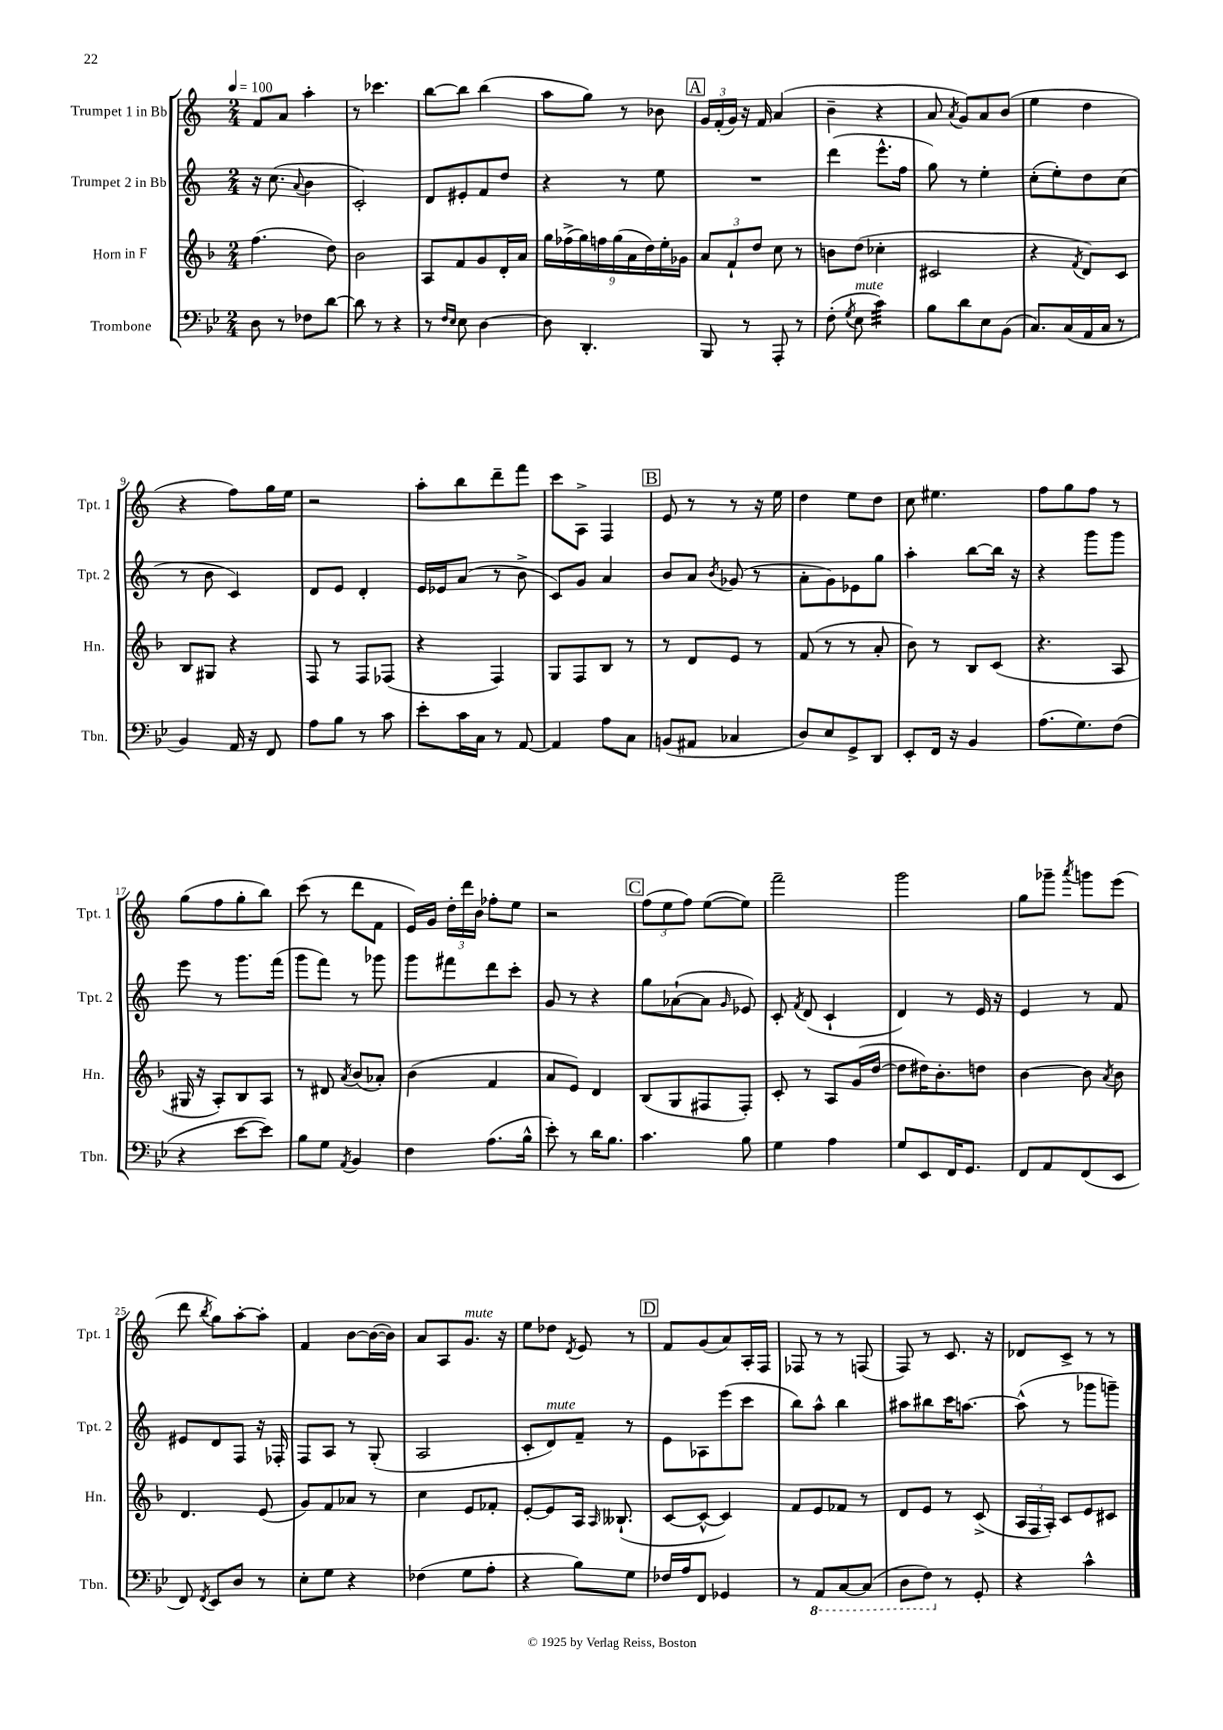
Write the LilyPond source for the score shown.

<<
\new StaffGroup <<
\new Staff = "s0" \with { instrumentName = "Trumpet 1 in Bb" shortInstrumentName = "Tpt. 1" } {
    \clef treble \key c \major \numericTimeSignature \time 2/4 \tempo 4 = 100
    \autoBeamOff f'8[ a'8] a''4-. |
    r8 ces'''4. |
    b''8[~ b''8] b''4( |
    a''8[ g''8]) r8 bes'8 |
    \mark \markup { \box "A" } \tuplet 3/2 { g'16[ f'16-.( g'16]) } r16 f'16 a'4( |
    b'4-- r4 |
    a'8 \acciaccatura { a'8 } g'8[) a'8 b'8]( |
    e''4 d''4 |
    r4 f''8[) g''16 e''16] |
    r2 |
    a''8[-. b''8 d'''8-- f'''8] |
    c'''8[ a8]-> f4 |
    \mark \markup { \box "B" } e'8 r8 r8 r16 e''16 |
    d''4 e''8[ d''8] |
    c''8 eis''4. |
    f''8[ g''8 f''8] r8 |
    g''8[( f''8 g''8-. b''8]) |
    c'''8( r8 d'''8[ f'8] |
    e'16[) g'16] \tuplet 3/2 { d''16[-. d'''16 b'16] } fes''8[-. e''8] |
    r2 |
    \mark \markup { \box "C" } \tuplet 3/2 { f''8[( e''8 f''8]) } e''8[~( e''8]) |
    f'''2-- |
    g'''2 |
    g''8[ ges'''8]-- \acciaccatura { a'''8 } g'''8[ e'''8]( |
    d'''8 \acciaccatura { b''8 } g''8[) a''8~-. a''8]-. |
    f'4 b'8[~ b'16~( b'16]) |
    a'8[ a8 g'8.]^\markup { \italic "mute" } r16 |
    e''8[ des''8] \acciaccatura { d'8 } e'8 r8 |
    \mark \markup { \box "D" } f'8[ g'8( a'8) a16-. f16] |
    fes8 r8 r8 f8( |
    f8) r8 c'8. r16 |
    des'8[ c'8]-> r8 r8 \bar "|." |
}
\new Staff = "s1" \with { instrumentName = "Trumpet 2 in Bb" shortInstrumentName = "Tpt. 2" } {
    \clef treble \key c \major \numericTimeSignature \time 2/4
    \autoBeamOff r16 c''8.( \appoggiatura { a'8 } b'4 |
    c'2-.) |
    d'8[ eis'8-. f'8 d''8] |
    r4 r8 e''8 |
    \mark \markup { \box "A" } R2 |
    d'''4( e'''8.[-^ f''16] |
    g''8) r8 e''4-. |
    c''8[-.( e''8-.) d''8 c''8]( |
    r8 b'8 c'4) |
    d'8[ e'8] d'4-. |
    e'16[ ees'16 a'8]( r8 b'8-> |
    c'8[) g'8] a'4 |
    \mark \markup { \box "B" } b'8[ a'8] \acciaccatura { b'8 } ges'8( r8 |
    a'8[-. g'8) ees'8 g''8] |
    a''4-. b''8[~ b''16] r16 |
    r4 g'''8[ g'''8] |
    e'''8 r8 g'''8.[ f'''16]( |
    g'''8[ f'''8]) r8 ges'''8 |
    g'''8[ fis'''8 d'''8 c'''8]-. |
    g'8 r8 r4 |
    \mark \markup { \box "C" } g''8[ aes'8~-!( aes'8] \grace { g'16 } ees'8) |
    c'8-. \acciaccatura { f'8 } d'8( c'4-! |
    d'4) r8 e'16 r16 |
    e'4 r8 f'8 |
    eis'8[ d'8 f8] r16 fes16-. |
    f8[ a8] r8 g8-.( |
    a2 |
    c'8[-. d'8^\markup { \italic "mute" }) f'8]-- r8 |
    \mark \markup { \box "D" } e'8[ aes8 e'''8( c'''8] |
    b''8[) a''8]-^ b''4 |
    ais''8[ bis''8 c'''16 a''8.]~ |
    a''8-^( r8 ges'''8[ g'''8]--) \bar "|." |
}
\new Staff = "s2" \with { instrumentName = "Horn in F" shortInstrumentName = "Hn." } {
    \clef treble \key f \major \numericTimeSignature \time 2/4
    \autoBeamOff f''4.( d''8) |
    bes'2 |
    a8[ f'8 g'8 d'16-. a'16] |
    \tuplet 9/8 { g''16[ fes''16->( g''16) f''16 g''16( a'16 d''16) e''16-. ges'16] } |
    \mark \markup { \box "A" } \tuplet 3/2 { a'8[ f'8-! d''8] } c''8 r8 |
    b'8[ d''8]( ces''4-. |
    cis'2 |
    r4 \acciaccatura { f'8 } d'8[) c'8] |
    bes8[ gis8] r4 |
    f8 r8 f8[ fes8]( |
    r4 f4) |
    g8[ f8 bes8] r8 |
    \mark \markup { \box "B" } r8 d'8[ e'8] r8 |
    f'8( r8 r8 a'8-. |
    bes'8) r8 bes8[ c'8]( |
    r4. a8 |
    gis16 r16 a8[-.) bes8 a8] |
    r8 dis'8 \acciaccatura { a'8 } bes'8[( aes'8]-.) |
    bes'4( f'4 |
    a'8[ e'8]) d'4 |
    \mark \markup { \box "C" } bes8[( g8 fis8 fis8]-.) |
    c'8-. r8 a8[ g'16( d''16]~ |
    d''8[ dis''16) bes'8.-. d''8] |
    bes'4~ bes'8 \acciaccatura { a'8 } bes'8 |
    d'4. e'8( |
    g'8[) f'8 aes'8] r8 |
    c''4 e'8[ fes'8]-. |
    e'8[~-. e'8 a16] \grace { a16 } beses8.-!( |
    \mark \markup { \box "D" } c'8[~ c'8]~-^ c'4) |
    f'8[ e'8 fes'8] r8 |
    d'8[ e'8] r8 c'8->( |
    \tuplet 3/2 { a16[ f16 a16]-.) } c'8[ e'8 cis'8] \bar "|." |
}
\new Staff = "s3" \with { instrumentName = "Trombone" shortInstrumentName = "Tbn." } {
    \clef bass \key bes \major \numericTimeSignature \time 2/4
    \autoBeamOff d8 r8 fes8[ d'8]~ |
    d'8 r8 r4 |
    r8 \grace { f16[ ees16] } ees8 d4~ |
    d8 d,4.-. |
    \mark \markup { \box "A" } bes,,8 r8 a,,8-. r8 |
    f8-.( \acciaccatura { g8 } ees8^\markup { \italic "mute" } c'4:32) |
    bes8[ d'8 ees8 bes,8]( |
    c8.[) c16( a,16 c16] r8 |
    bes,4) a,16 r16 f,8 |
    a8[ bes8] r8 c'8 |
    ees'8[-. c'16 c16] r8 a,8~ |
    a,4 a8[ c8] |
    \mark \markup { \box "B" } b,8[( ais,8] ces4 |
    d8[) ees8 g,8-> d,8] |
    ees,8[-. f,16] r16 bes,4 |
    a8.[( g8.) f8]( |
    r4 ees'8[~ ees'8]) |
    bes8[ g8] \acciaccatura { a,8 } bes,4 |
    f4 a8.[( bes16]-^ |
    ees'8-.) r8 d'16[ bes8.] |
    \mark \markup { \box "C" } c'4. bes8 |
    g4 a4 |
    g8[ ees,8 f,16 g,8.] |
    f,8[ a,8 f,8( ees,8] |
    f,8) \acciaccatura { f,8 } ees,8[ d8] r8 |
    ees8[-. g8] r4 |
    fes4( g8[ a8]-. |
    r4 bes8[) g8] |
    \mark \markup { \box "D" } fes16[ a16 f,8] ges,4 |
    r8 \ottava #-1 a,,8[ c,8~ c,8]( |
    d,8[ f,8]) \ottava #0 r8 g,8-. |
    r4 c'4-^ \bar "|." |
}
>>
>>
